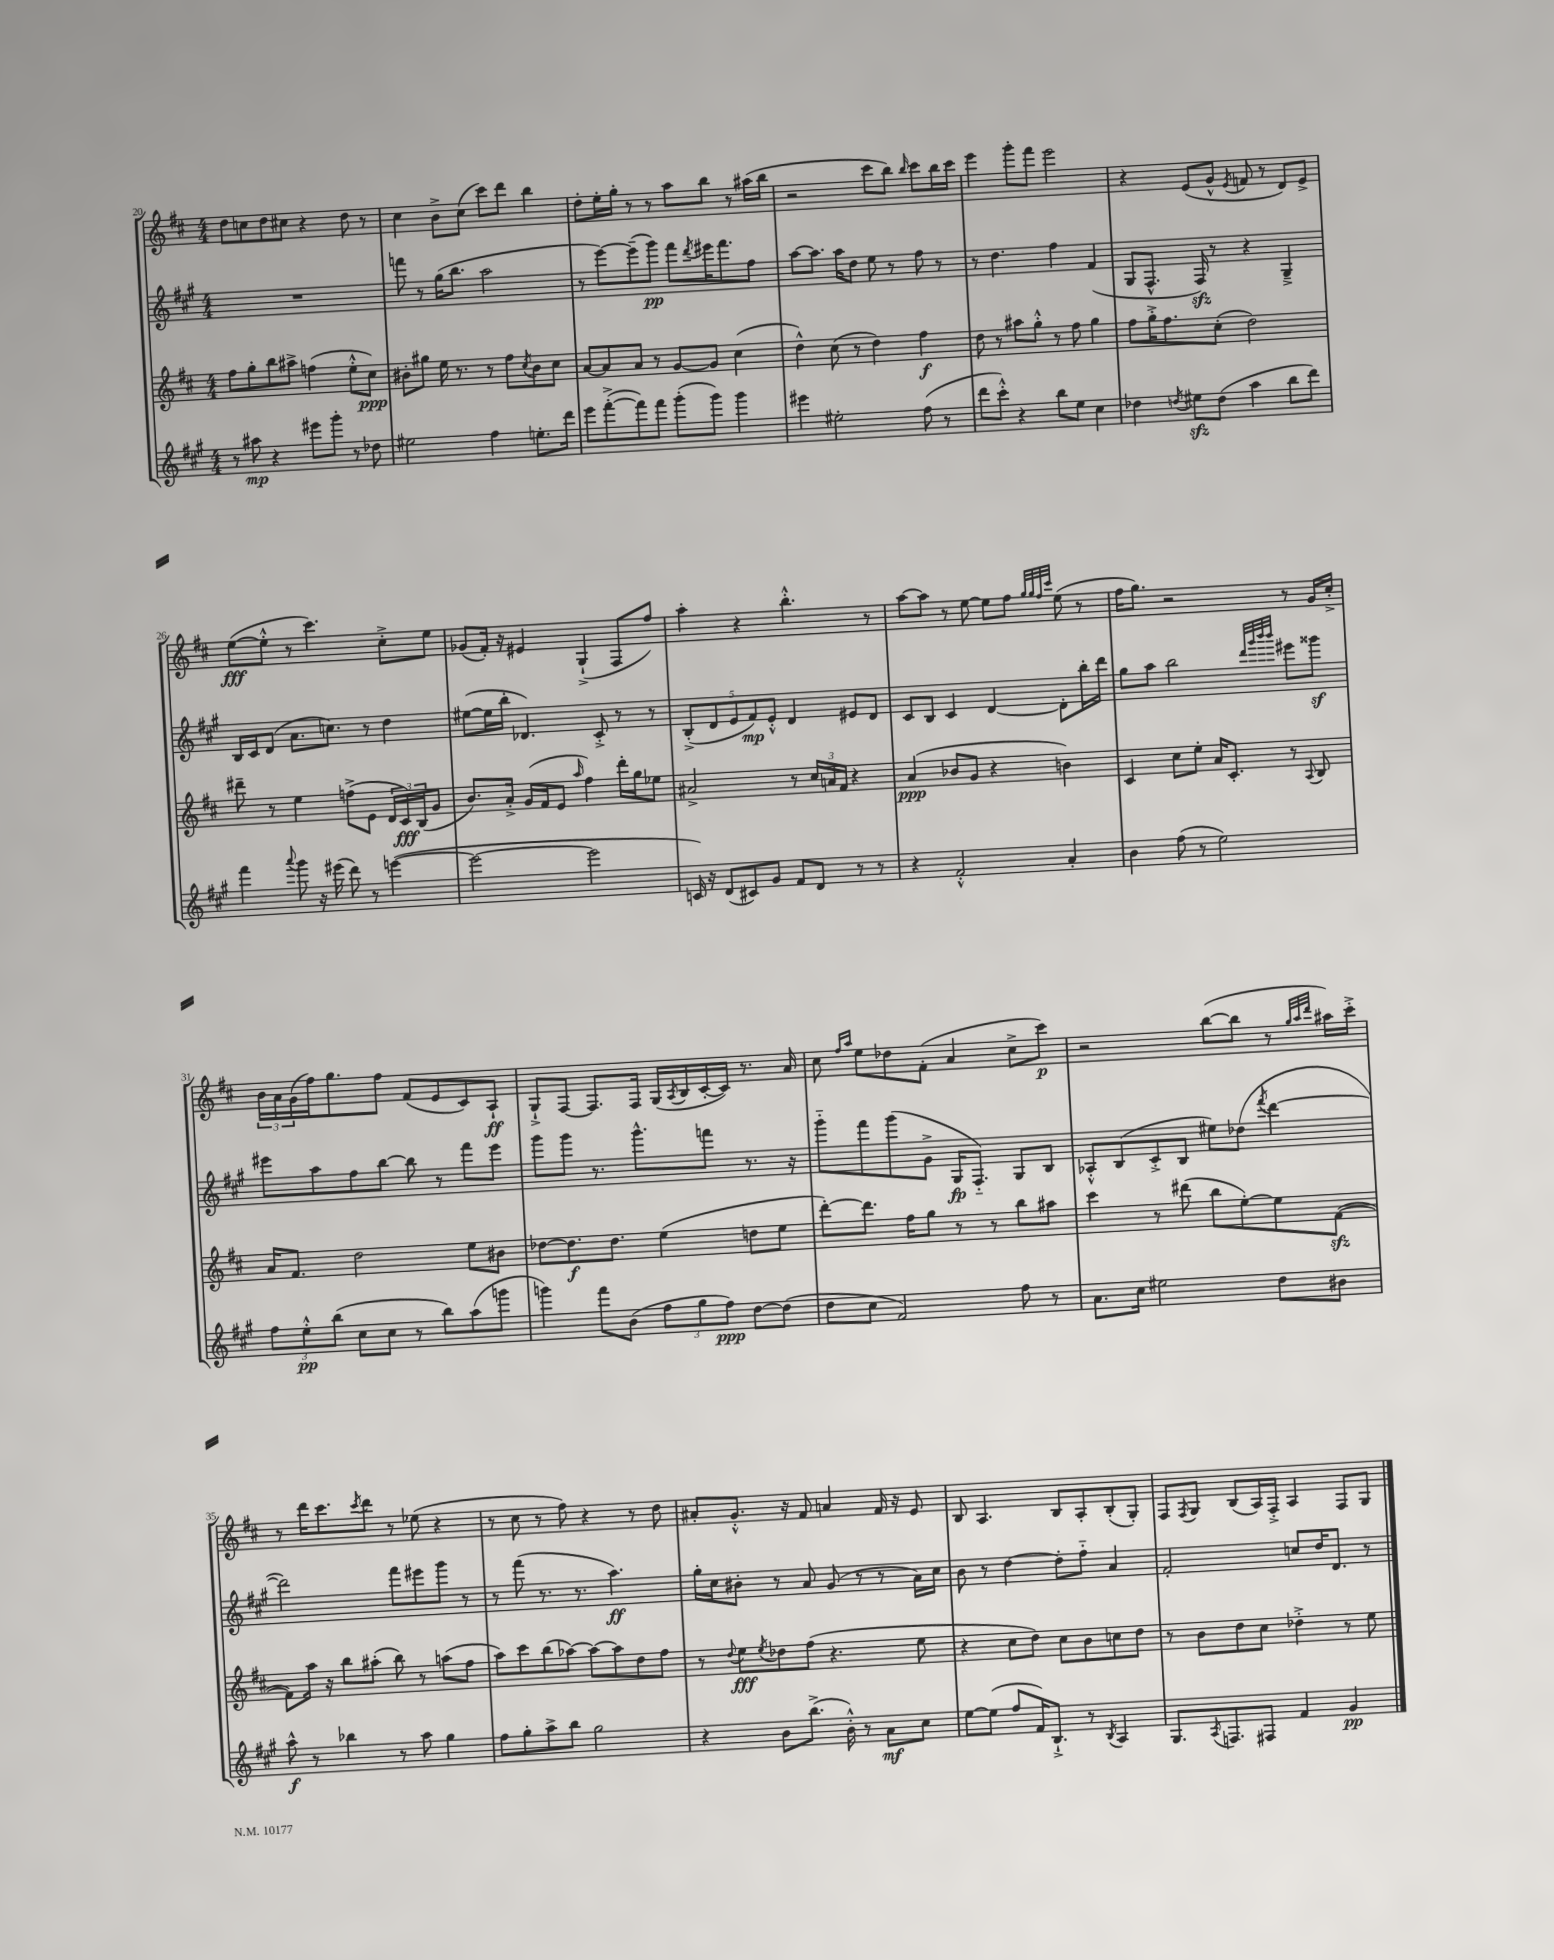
<<
\new StaffGroup <<
\new Staff = "s0" {
    \clef treble \key d \major \numericTimeSignature \time 4/4
    d''8 c''8 d''8 cis''8 r4 d''8 r8 |
    cis''4 b'8-> cis''8( cis'''8) d'''8 b''4 |
    d''8-. e''16-. g''16-. r8 r8 a''8 b''8 r8 ais''16( b''16 |
    r2 cis'''8 b''8) \grace { b''16 } cis'''8 b''16 cis'''16 |
    e'''4 g'''8-. fis'''8 e'''2 |
    r4 e'8( g'8-^ \acciaccatura { e'8 } f'8 r8 d'8) e'8-> |
    e''8~\fff( e''8-.-^ r8 cis'''4.) cis''8-.-> e''8 |
    ges'8( fis'16-.) r16 eis'4 g4-!->( fis8 fis''8) |
    a''4-. r4 b''4.-.-^ r8 |
    a''8~ a''8 r8 e''8~ e''8 fis''8 \grace { g''32 g''32 fis''32 cis'''32 } e''8( r8 |
    fis''16 g''8.) r2 r8 g'16 cis''16-.-> |
    \tuplet 3/2 { b'16 a'16 g'16( } fis''16) g''8. fis''8 fis'8( e'8 cis'8) a8-!\ff |
    g8-!-> fis8~ fis8. fis16 g16( \acciaccatura { a8 } b16 cis'16~-. cis'16) r8. a'16 |
    cis''8 \grace { fis''16 a''16 } e''8 des''8 fis'8-.( a'4 cis''8-> cis'''8\p) |
    r2 b''8~( b''8 r8 \grace { g''32 a''32 d'''32 } ais''16) cis'''16-.-> |
    r8 d'''16 cis'''8. \acciaccatura { cis'''8 } d'''8 r8 ees''8( r4 |
    r8 cis''8 r8 fis''8) r4 r8 d''8 |
    ais'8-. g'8.-.-^ r16 fis'8 a'4 fis'16 r16 e'8 |
    b8 a4. b8 a8-. b8-.( g8-.) |
    fis8 \acciaccatura { fis8 } g8 b8( a16) fis16-.-> a4 fis8 g8 \bar "|." |
}
\new Staff = "s1" {
    \clef treble \key a \major \numericTimeSignature \time 4/4
    R1 |
    f'''8 r8 gis''16( b''8. a''2 |
    r8 e'''8~) e'''8--( gis'''8\pp) fis'''8 \acciaccatura { d'''8 } eis'''16 fis'''8. fis''8 |
    a''8~ a''8. a''16 d''8 e''8 r8 fis''8 r8 |
    r8 d''4. fis''4 fis'4( |
    gis8 fis8.-^ fis16\sfz) r8 r4 gis4---> |
    b16 cis'16 d'8( a'8. c''8.) r8 d''4 |
    eis''8~( eis''16 b''16-. des'4.) cis'8-.-> r8 r8 |
    \tuplet 5/4 { b8-.->( d'8 e'8 fis'8\mp) e'8-.-^ } d'4 eis'8 d'8 |
    cis'8 b8 cis'4 d'4~ d'8-. b''16-. d'''16 |
    gis''8 a''8 b''2 \grace { d'''32 gis'''32 b'''32 b'''32 } eis'''8 gisis'''8\sf |
    eis'''8 a''8 fis''8 b''8~ b''8 r8 fis'''8 eis'''8 |
    gis'''8 gis'''8 r8. gis'''8.-^ f'''8 r8. r16 |
    gis'''8-_ fis'''8 gis'''8( gis'8-> gis16\fp fis8.-_) gis8 b8 |
    aes8-.-^ b8( cis'8-.-> b8 eis''8) des''8( \acciaccatura { fis'''8 } d'''4~ |
    d'''2) fis'''8 eis'''8 gis'''8 r8 |
    r8 fis'''8( r8. r8. a''4.\ff) |
    gis''16-. cis''16 bis'8-. r8 a'8 gis'8( r8 r8 a'16) cis''16 |
    b'8 r8 d''4~ d''8-. fis''8-_ a'4 |
    fis'2-. c''8 d''16 d'8. r8 \bar "|." |
}
\new Staff = "s2" {
    \clef treble \key d \major \numericTimeSignature \time 4/4
    fis''8 g''8-. b''8 ais''8-> f''4( e''8-.-^ cis''8\ppp) |
    bis'8-. gis''8 e''16 r8. r8 fis''8 \acciaccatura { cis''8 } bis'8 cis''8 |
    a'8~ a'8 a'8 r8 g'8~ g'8 cis''4( |
    d''4-^) cis''8( r8 d''4) fis''4\f |
    d''8 r8 ais''8 g''8-.-^ r8 fis''8 g''4 |
    fis''8 g''16-.-> fis''8. cis''8-.( d''2) |
    dis'''8-- r8 e''4 f''8->( e'8 \tuplet 3/2 { d'16 cis'16\fff) b16( } g'8 |
    b'8.) a'16-.-> g'16( fis'16 e'8 \grace { a''16 } fis''4) d'''16-. g''16 ees''8 |
    ais'2-> r8 \tuplet 3/2 { cis''16 a'16 fis'16 } r4 |
    a'4\ppp( bes'8 g'8 r4 b'4) |
    cis'4 cis''8 e''8-. a'16 cis'8.-. r8 \appoggiatura { a8 } b8 |
    a'16 fis'8. d''2 e''8 bis'8 |
    des''8~ des''8.\f des''8. e''4( d''8 e''8 |
    d'''8~-.) d'''8. fis''16 g''8 r8 r8 b''8 ais''8 |
    cis'''4 r8 dis'''8( b''8 e''8~-.) e''8 fis'8~\sfz( |
    fis'8) a''16 r16 b''8 ais''8-.( b''8) r8 a''8( fis''8 |
    a''8) cis'''8 b''8( aes''8~) aes''8~ aes''8 d''8 fis''8 |
    r8 \appoggiatura { d''8 } e''8\fff \acciaccatura { e''8 } des''8 fis''8( r4. e''8 |
    r4 cis''8 d''8) cis''8 b'8 c''8 d''8 |
    r8 b'8 d''8 cis''8 des''4-.-> r8 e''8 \bar "|." |
}
\new Staff = "s3" {
    \clef treble \key a \major \numericTimeSignature \time 4/4
    r8 ais''8\mp r4 eis'''8 gis'''8-. r8 des''8 |
    eis''2 fis''4 e''8.-. d'''16 |
    e'''8 fis'''8~-.->( fis'''8) fis'''8 gis'''8-.( gis'''8) gis'''4 |
    eis'''4 eis''2-. fis''8( r8 |
    d'''8 cis'''8-.-^) r4 b''8 e''8 cis''4 |
    des''4 \acciaccatura { d''8 } eis''8\sfz d''8( a''4 b''8 d'''8) |
    fis'''4 \appoggiatura { a'''8 } gis'''8 r16 eis'''16( d'''8) r8 e'''4~( |
    e'''2~ e'''2 |
    c'16) r16 d'8( cis'8) gis'8 fis'8 d'8 r8 r8 |
    r4 fis'2-.-^ a'4-. |
    b'4 fis''8( r8 e''2) |
    \tuplet 3/2 { fis''8 e''8-.-^\pp b''8( } cis''8 cis''8 r8 b''8) a''8( g'''8 |
    g'''4) fis'''8 b'8( \tuplet 3/2 { fis''8 gis''8 fis''8\ppp) } d''8~ d''8( |
    d''8 cis''8 fis'2) fis''8 r8 |
    a'8. cis''16 eis''2 d''8 bis'8 |
    a''8-^\f r8 bes''4 r8 a''8 gis''4 |
    fis''8 gis''8-. a''8-> b''8 gis''2 |
    r4 b'8 b''8.->( b'16-.-^) r8 a'8\mf cis''8 |
    e''8~ e''8( fis''8 fis'16) b8.-!-> r8 \acciaccatura { b8 } a4 |
    gis8. \acciaccatura { a8 } f8. fis8 fis'4 gis'4\pp \bar "|." |
}
>>
>>
\layout { \context { \Score currentBarNumber = #20 } }
